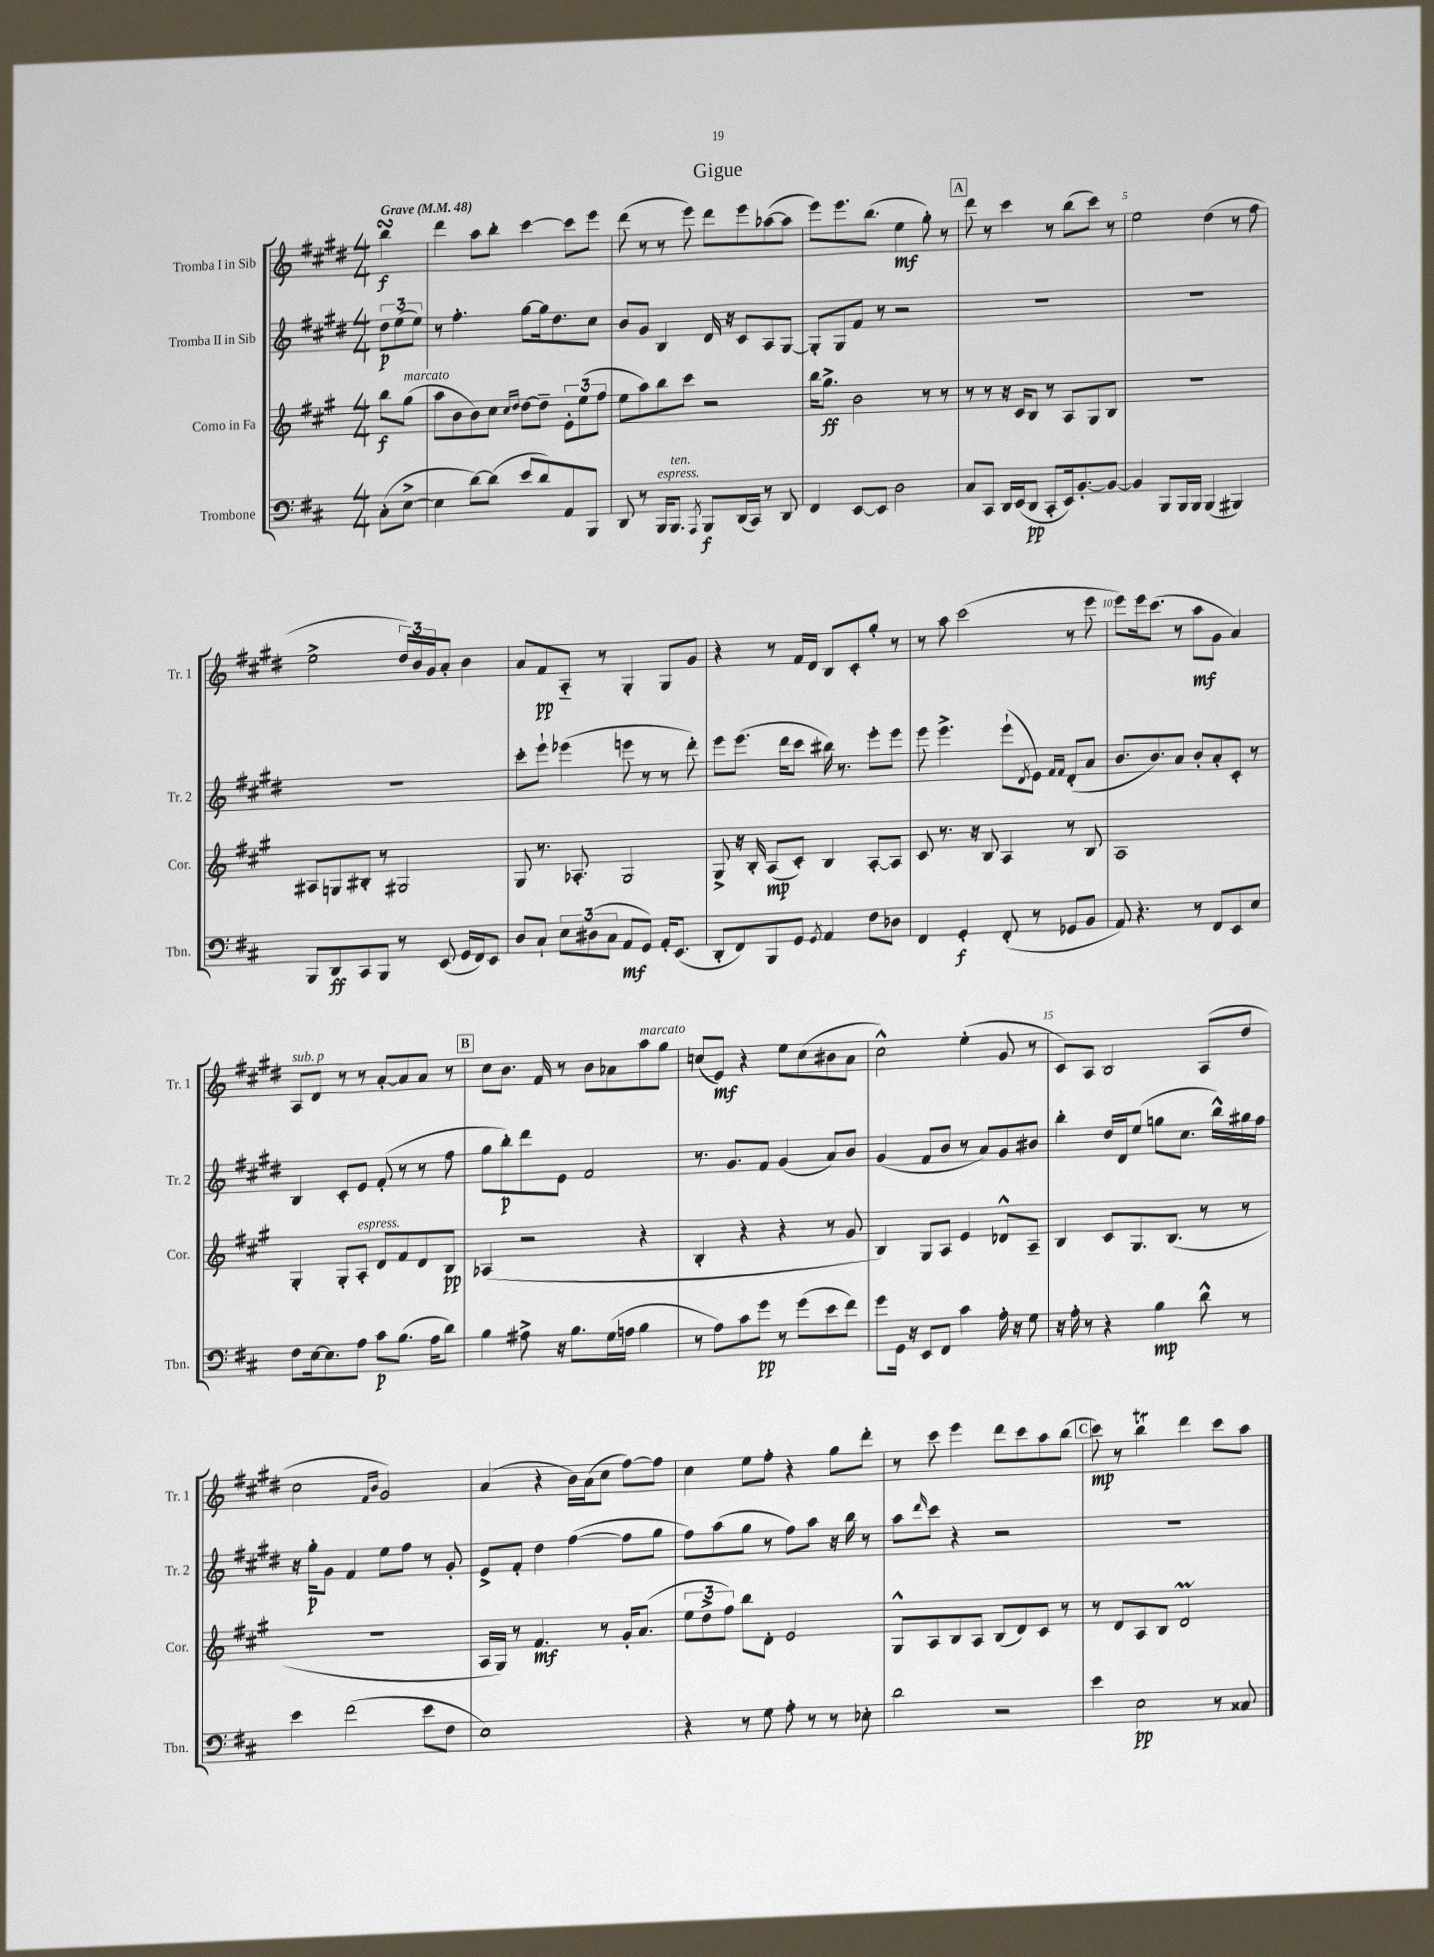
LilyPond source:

\header { title = "Gigue" }
<<
\new StaffGroup <<
\new Staff = "s0" \with { instrumentName = "Tromba I in Sib" shortInstrumentName = "Tr. 1" } {
    \clef treble \key e \major \numericTimeSignature \time 4/4 \partial 4 \tempo "Grave" 4 = 48
    b''4\turn\f |
    dis'''4 a''8 b''8-. cis'''4~ cis'''8 e'''8 |
    dis'''8( r8 r8 e'''8) dis'''8 e'''8 aes''8~( aes''8 |
    e'''8) e'''8. b''8.( e''4\mf gis''8-.) r8 |
    \mark \markup { \box "A" } dis'''8 r8 cis'''4 r8 b''8( cis'''8) r8 |
    e''2 dis''4( r8 fis''8 |
    e''2-> \tuplet 3/2 { dis''16) b'16 gis'16 } a'8-. b'4 |
    a'8 fis'8\pp a8-_ r8 gis4-. gis8 gis'8 |
    r4 r8 fis'16 dis'16 b8 cis'8-. gis''8-. r8 |
    r8 a''8 cis'''2( r8 e'''8 |
    e'''8) e'''16 cis'''8.( r8 a''8\mf gis'8 a'4) |
    a8^\markup { \italic "sub. p" } dis'8 r8 r8 a'8~-. a'8 a'8 r8 |
    \mark \markup { \box "B" } cis''8 b'8. fis'16 r8 b'8 aes'8 a''8^\markup { \italic "marcato" } gis''8 |
    c''8( e'8\mf) r4 e''8 c''8( bis'8 a'8 |
    cis''2-^) e''4-.( gis'8 r8 |
    cis'8) a8 b2 a8( dis''8 |
    cis''2 \grace { fis'16 b'16 } gis'2) |
    a'4( r4 b'16) a'16( cis''8 fis''8~) fis''8 |
    cis''4 e''8 fis''8-. r4 gis''8 dis'''8-. |
    r8 cis'''8 e'''4 dis'''8 cis'''8 a''8 b''8( |
    \mark \markup { \box "C" } cis'''8\mp) r8 b''4\trill dis'''4 cis'''8 a''8 \bar "|." |
}
\new Staff = "s1" \with { instrumentName = "Tromba II in Sib" shortInstrumentName = "Tr. 2" } {
    \clef treble \key e \major \numericTimeSignature \time 4/4 \partial 4
    \tuplet 3/2 { dis''8\p e''8( e''8) } |
    r8 fis''4.-. gis''8~ gis''16 dis''8. cis''8 |
    b'8 gis'8 b4 dis'16 r16 cis'8 a8 gis8~ |
    gis8-. gis8 fis'8 r8 r2 |
    \mark \markup { \box "A" } R1 |
    R1 |
    R1 |
    cis'''8-. e'''8-! ees'''4( e'''8 r8 r8 dis'''8-.) |
    e'''8 e'''8.( dis'''16 cis'''8 bis''16) r8. e'''8-. e'''8 |
    e'''8 e'''4.-> e'''8-!( \acciaccatura { dis'8 } e'8) \grace { fis'16 fis'16 } dis'8-.( a'8 |
    b'8. b'8.) a'8 b'8-. a'8-. cis'8-. r8 |
    b4 cis'8-. e'8 fis'8-.( r8 r8 fis''8 |
    \mark \markup { \box "B" } gis''8 b''8-.\p) dis'''8 e'8 fis'2 |
    r8. gis'8. fis'8 gis'4( a'8) b'8 |
    gis'4( fis'8 b'8 r8 a'8) gis'8 bis'8 |
    b''4-. dis''16 dis'16 e''8( g''8 cis''8. b''16-^) gis''16 fis''16 |
    r16 gis''16-.\p gis'8 fis'4 e''8 fis''8 r8 gis'8-. |
    e'8-> fis'8-. dis''4 fis''4~( fis''8 gis''8 |
    fis''8) a''8( gis''8 r8 fis''8) a''8 r16 b''16 r8 |
    a''8 \grace { dis'''16 } cis'''8 r4 r2 |
    \mark \markup { \box "C" } R1 \bar "|." |
}
\new Staff = "s2" \with { instrumentName = "Corno in Fa" shortInstrumentName = "Cor." } {
    \clef treble \key a \major \numericTimeSignature \time 4/4 \partial 4
    b''8\f gis''8^\markup { \italic "marcato" }( |
    a''8 b'8 b'8) cis''8 \grace { cis''16 d''16 } d''8~ d''8-- \tuplet 3/2 { e'8-. e''8( fis''8 } |
    e''8 a''8) b''8 cis'''8 r2 |
    b''16 gis''8.->\ff b'2 r8 r8 |
    \mark \markup { \box "A" } r8 r8 r16 cis'16 b8 r8 a8 gis8 b8 |
    r1 |
    ais8 g8 bis8-. r8 gis2 |
    gis8 r8. aes8.-. gis2 |
    gis8-> r16 b16-. a8\mp( cis'8-.) b4 a8~-. a8 |
    cis'8 r8. r16 b8 a4 r8 b8 |
    a1 |
    gis4-. gis8-. a8-.^\markup { \italic "espress." } d'8 fis'8 d'8 b8\pp |
    \mark \markup { \box "B" } aes4( r2 r4 |
    b4-. r4 r4 r8 gis'8 |
    b4) gis8 a8 e'4 des'8-^ a8-- |
    b4 cis'8 gis8. b8.( r8 r8 |
    R1 |
    a16 gis16) r8 fis'4.\mf r8 gis'16-. a'8.( |
    \tuplet 3/2 { e''8 d''8-> fis''8) } b''8 d'8-. e'2 |
    gis8-^ a8 b8 a8 b8( d'8) cis'8 r8 |
    \mark \markup { \box "C" } r8 d'8 a8 b8 d'2\prall \bar "|." |
}
\new Staff = "s3" \with { instrumentName = "Trombone" shortInstrumentName = "Tbn." } {
    \clef bass \key d \major \numericTimeSignature \time 4/4 \partial 4
    cis8-.( e8~-> |
    e4 d'8~) d'8( e'8 d'8) a,8 b,,8 |
    d,8 r8 b,,16^\markup { \italic "espress." } b,,8.^\markup { \italic "ten." } \acciaccatura { a,,8 } b,,8\f d,16( cis,16) r8 d,8 |
    fis,4 e,8~ e,8 d2 |
    \mark \markup { \box "A" } cis8 cis,8 d,16 e,16( d,8\pp cis,8-. e,16) b,8.~-. b,8~ |
    b,4 b,,8 b,,16 b,,16 b,,4( bis,,4) |
    b,,8 d,8\ff cis,8 b,,8 r8 e,8( g,16 fis,16) e,8 |
    d8 cis8-! \tuplet 3/2 { e8 dis8( cis8 } a,8\mf g,8) a,16-. e,8.( |
    d,8-. fis,8) b,,8 g,8 \acciaccatura { g,8 } a,4 fis8 des8 |
    fis,4 g,4-.\f fis,8-.( r8 ges,8 b,8 |
    a,8) r4. r8 fis,8 e,8 e8 |
    fis8 e16~ e8. a8 cis'8\p b8.( a16 d'8) |
    \mark \markup { \box "B" } b4 ais8-> r16 b8. g16( a16 b4 |
    r8 a8) cis'8 g'8\pp r8 g'8( e'8 fis'8) |
    g'8 g,16 r16 e,8 fis,8 cis'4 a16-. r16 g8 |
    r16 a16-. r8 r4 b4\mp d'8-^ r8 |
    e'4 fis'2( e'8 fis8 |
    e1) |
    r4 r8 g8 a8-. r8 r8 ees8-. |
    d'2 r2 |
    \mark \markup { \box "C" } e'4 e2\pp r8 cisis8 \bar "|." |
}
>>
>>
\layout { \context { \Score \override BarNumber.break-visibility = ##(#f #t #t) barNumberVisibility = #(every-nth-bar-number-visible 5) } }
